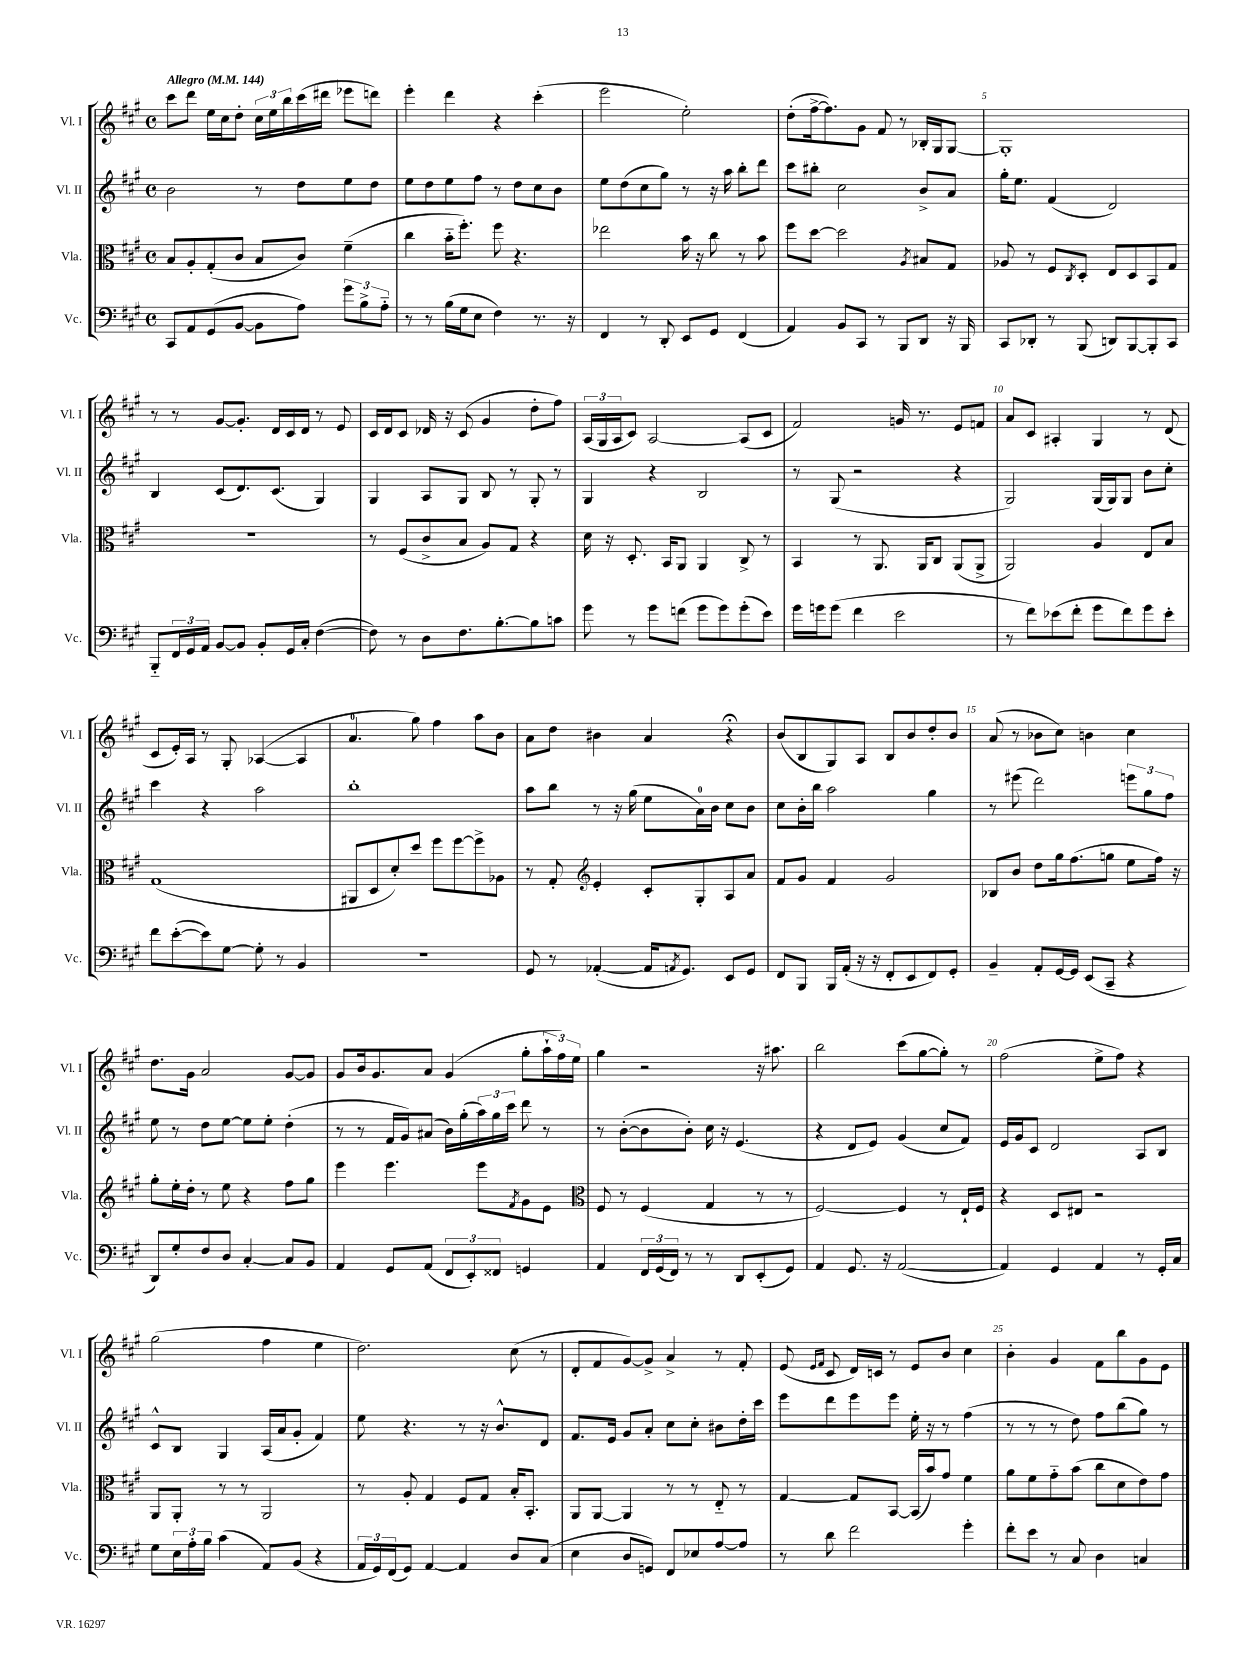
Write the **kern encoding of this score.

**kern	**kern	**kern	**kern
*part4	*part3	*part2	*part1
*staff4	*staff3	*staff2	*staff1
*I"Vc.	*I"Vla.	*I"Vl. II	*I"Vl. I
*I'Vc.	*I'Vla.	*I'Vl. II	*I'Vl. I
*clefF4	*clefC3	*clefG2	*clefG2
*k[f#c#g#]	*k[f#c#g#]	*k[f#c#g#]	*k[f#c#g#]
*M4/4	*M4/4	*M4/4	*M4/4
*met(c)	*met(c)	*met(c)	*met(c)
*MM144	*MM144	*MM144	*MM144
=1	=1	=1	=1
!	!	!	!LO:TX:a:B:t=Allegro
8CC#/L	8B/L	2b\	8ccc#\L
8AA/	8A'/	.	8ddd\J
(8GG#/	(8G#'/	.	16ee\LL
.	.	.	16cc#\J
[8BB/J	8c#/J	.	8dd'\J
8BB\L]	8B/L	8r	24cc#\LL
.	.	.	24ee\
.	.	.	24bb\
8A\J)	8c#/J)	8dd\L	(16ccc#\
.	.	.	16ddd#X\JJ
12g#\L	(4f#~\	8ee\	8eee-X\L
12B^\	.	.	.
.	.	8dd\J	8dddn\J)
12A\J	.	.	.
=2	=2	=2	=2
8r	4cc#\	8ee\L	4eee'\
8r	.	8dd\	.
(16B\LL	16b\KL	8ee\	4ddd\
16G#\J	8.ff#'\J)	.	.
8E\J	.	8ff#\J	.
4F#\)	8ff#\	8r	4r
.	4.r	8dd\L	.
8.r	.	8cc#\	(4ccc#'\
.	.	8b\J	.
16r	.	.	.
=3	=3	=3	=3
4FF#/	2ee-X\	8ee\L	2eee\
.	.	(8dd\	.
8r	.	8cc#\	.
8DD'/	.	8gg#\J)	.
8EE/L	16b\	8r	2ee'\)
.	16r	.	.
8GG#/J	8cc#\	16r	.
.	.	16aa\	.
(4FF#/	8r	8bb'\L	.
.	8b\	8ddd\J	.
=4	=4	=4	=4
4AA/)	8ff#\L	8ccc#\L	(8dd'\L
.	[8dd\J	8bb#X'\J	[16ff#^\k
.	.	.	8.ff#\])
8BB/L	2dd\]	2cc#\	.
8CC#/J	.	.	8g#\J
8r	.	.	8f#/
8BBB/L	.	.	8r
.	8qA/	.	.
8DD/J	8B#X/L	8b^/L	16B-X'/LL
.	.	.	16G#/J
16r	8G#/J	8a/J	[8G#/J
16BBB/	.	.	.
=5	=5	=5	=5
8CC#/L	8A-X/	16gg#'\KL	1G#']
.	.	8.ee\J	.
8DD-X'/J	8r	.	.
8r	8F#/L	(4f#/	.
.	8qC#/	.	.
(8BBB/	8D'/J	.	.
8DDn/L)	8E/L	2d/)	.
[8BBB/	8D/	.	.
8BBB'/]	8BB/	.	.
8CC#/J	8G#/J	.	.
!!LO:LB:g=z
=6	=6	=6	=6
8BBB/L	1r	4B/	8r
24FF#/L	.	.	8r
24GG#/	.	.	.
24AA/JJ	.	.	.
[8BB/L	.	(8c#/L	[8g#/L
8BB/J]	.	8.d/)	8.g#'/J]
8BB'/L	.	.	.
.	.	(8.c#/J	16d/LL
16GG#/L	.	.	16c#/
16C#'/JJ	.	.	16d/JJ
([4F#\	.	4G#/)	8r
.	.	.	8e/
=7	=7	=7	=7
8F#\])	8r	4G#/	16c#/LL
.	.	.	16d/J
8r	(8F#/L	.	8c#/J
8D\L	8c#^/	8A/L	16d-X/
.	.	.	16r
8.F#\	8B/J	8G#/J	(8c#/
.	8A/L)	8B/	4g#/
[8.B'\	.	.	.
.	8G#/J	8r	.
8B\]	4r	8G#'/	8dd'\L
8cn\J	.	8r	8ff#\J)
=8	=8	=8	=8
8g#\	16d\	4G#/	(24A/LL
.	.	.	24G#/
.	16r	.	.
.	.	.	24A/J
8r	8.D'/	.	8c#/J)
8g#\L	.	4r	[2A/
.	16BB/KL	.	.
(8fn\J	8AA/J	.	.
8g#\L	4AA/	2B/	.
8g#\)	.	.	.
(8g#'\	8C#^/	.	(8A/L]
8e\J)	8r	.	8c#/J
=9	=9	=9	=9
16g#\LL	4BB/	8r	2f#/)
16gn\J	.	.	.
(8g\J	.	(8G#/	.
4f#\	8r	2r	.
.	8.AA/	.	.
2e\	.	.	16gn/
.	16AA/KL	.	8.r
.	8C#/J	.	.
.	(8AA/L	4r	8e/L
.	8AA^/J	.	8fn/J
=10	=10	=10	=10
8r	2AA/)	2G#/)	8a/L
8f#\L)	.	.	8c#/J
(8e-X\	.	.	4A#X'/
8f#'\J	.	.	.
8g#\L	4A/	(16G#/LL	4G#/
.	.	16G#/J)	.
8f#\)	.	8G#/J	.
8g#\	8E/L	8b\L	8r
8e-'\J	8B/J	8cc#'\J	(8d/
!!LO:LB:g=z
=11	=11	=11	=11
8f#\L	(1G#	4ccc#\	8c#/L
([8e'\	.	.	16e'/L)
.	.	.	16A/JJ
8e\])	.	4r	8r
[8G#\J	.	.	8G#'/
8G#'\]	.	2aa\	([4A-X/
8r	.	.	.
4BB/	.	.	4A-/]
=12	=12	=12	=12
1r	8AA#X/L	1bb'	4.a/
.	8D/	.	.
.	8d'/)	.	.
.	8dd/J	.	8gg#\)
.	8ff#\L	.	4ff#\
.	[8ff#\	.	.
.	8ff#^\]	.	8aa\L
.	8A-X\J	.	8b\J
=13	=13	=13	=13
8GG#/	8r	8aa\L	8a\L
8r	8G#'/	8bb\J	8dd\J
*	*clefG2	*	*
([4AA-X'/	4e'/	8r	4b#X\
.	.	16r	.
.	.	(16gg#\	.
16AA-/KL]	8c#'/L	8ee\L	4a/
8qAAn/	.	.	.
8.GG#/J)	.	.	.
.	8G#'/	16a\L)	.
.	.	16b\JJ	.
8EE/L	8A/	8cc#\L	4r;<
8GG#/J	8a/J	8b\J	.
=14	=14	=14	=14
8FF#/L	8f#/L	8cc#\L	(8b/L
8BBB/J	8g#/J	16b'\L	8B/
.	.	16bb\JJ	.
16BBB/LL	4f#/	2aa\	8G#/)
(16AA'/JJ	.	.	.
16r	.	.	8A/J
16r	.	.	.
8FF#'/L	2g#/	.	8B/L
8EE/	.	.	8b/
8FF#/)	.	4gg#\	8dd'/
8GG#'/J	.	.	8b/J
=15	=15	=15	=15
4BB~/	8B-X/L	8r	(8a/
.	8b/J	(8eee#X\	8r
8AA'/L	8dd\L	2ddd\)	8b-X\L
[16GG#/L	16gg#\k	.	8cc#\J)
16GG#/JJ]	(8.ff#\	.	.
(8EE/L	.	.	4bn\
8CC#~/J	8ggn\J	.	.
4r	8ee\L	12eeen\L	4cc#\
.	.	12gg#\	.
.	16ff#\Jk)	.	.
.	.	12ff#\J	.
.	16r	.	.
!!LO:LB:g=z
=16	=16	=16	=16
8DD/L)	8gg#'\L	8ee\	8.dd\L
8G#'/	16ee'\L	8r	.
.	16dd'\JJ	.	16g#\Jk
8F#/	8r	8dd\L	2a/
8D/J	8ee\	[8ee\J	.
[4C#'/	4r	8ee\L]	.
.	.	8ee'\J	.
8C#/L]	8ff#\L	(4dd'\	[8g#/L
8BB/J	8gg#\J	.	8g#/J]
=17	=17	=17	=17
4AA/	4eee\	8r	8g#/L
.	.	8r	16b/k
.	.	.	8.g#/
8GG#/L	4.eee\	16f#/LL	.
.	.	16g#/J)	.
(8AA/J	.	(8a#X/J	8a/J
12FF#/L	.	16b\LL)	(4g#/
.	.	(16gg#'\	.
12EE'/)	.	.	.
.	8eee\L	24aa\)	.
12FF##X/J	.	24gg#\	.
.	.	24ccc#\JJ	.
.	8qf#/	.	.
4GGn/	8g#\	8ddd\	8gg#'\L
.	8e\J	8r	24aa`\L
.	.	.	24ff#\)
.	.	.	24ee\JJ
=18	=18	=18	=18
*	*clefC3	*	*
4AA/	8F#/	8r	4gg#\
.	8r	([8b'\L	.
24FF#/LL	(4F#/	8b\]	2r
(24GG#/	.	.	.
24FF#/JJ)	.	.	.
8r	.	8b'\J)	.
8r	4G#/	16cc#\	.
.	.	16r	.
8DD/L	.	(4.e/	.
(8EE'/	8r	.	16r
.	.	.	8.aa#X\
8GG#/J)	8r	.	.
=19	=19	=19	=19
4AA/	[2F#/)	4r	2bb\
8.GG#/	.	8d/L	.
.	.	8e/J)	.
16r	.	.	.
([2AA/	4F#/]	(4g#/	(8ccc#\L
.	.	.	[8gg#\
.	8r	8cc#/L	8gg#'\J])
.	16E`/LL	8f#/J)	8r
.	16F#/JJ	.	.
=20	=20	=20	=20
4AA/])	4r	16e/LL	(2ff#\
.	.	16g#/J	.
.	.	8c#/J	.
4GG#/	8D/L	2d/	.
.	8E#X/J	.	.
4AA/	2r	.	8ee^\L
.	.	.	8ff#\J)
8r	.	8A/L	4r
16GG#'/LL	.	8B/J	.
16C#/JJ	.	.	.
!!LO:LB:g=z
=21	=21	=21	=21
8G#\L	8AA/L	8c#^^/L	(2gg#\
24E\L	8AA'/J	8B/J	.
24A'\	.	.	.
24B\JJ	.	.	.
(4c#\	8r	4G#/	.
.	8r	.	.
8AA/L)	2AA/	(16A/LL	4ff#\
.	.	16a/J	.
(8BB/J	.	8g#'/J	.
4r	.	4f#/)	4ee\
=22	=22	=22	=22
24AA/LL	8r	8ee\	2.dd\)
24GG#/)	.	.	.
(24FF#/J	.	.	.
8GG#/J)	8A'/	4.r	.
[4AA/	4G#/	.	.
4AA/]	8F#/L	8r	.
.	8G#/J	16r	.
.	.	8.b^^/L	.
8D/L	16B'/KL	.	(8cc#\
.	8.BB'/J	.	.
(8C#/J	.	8d/J	8r
=23	=23	=23	=23
4E\	8AA/L	8.f#/L	8d'/L
.	[8AA/J	.	8f#/
.	.	16e/Jk	.
8D/L	4AA/]	8g#/L	[8g#/)
8GGn/J)	.	8a'/J	8g#^/J]
8FF#/L	8r	8cc#\L	4a^/
8E-X/	8r	8cc#'\J	.
[8A/	8E/	8b#X\L	8r
8A/J]	8r	16dd'\L	8f#'/
.	.	16ccc#\JJ	.
=24	=24	=24	=24
8r	[4G#/	8eee\L	(8e/
.	.	.	16qqe/LL
.	.	.	16qqf#/JJ
8d\	.	8ddd\	8c#/
2f#\	8G#/L]	8eee\	16d/LL)
.	.	.	16cn/JJ
.	[8BB/J	8eee\J	8r
.	(16BB/LL]	16ee'\	8e/L
.	16b/J)	16r	.
.	8g#/J	8r	8b/J
4g#'\	4f#\	(4ff#\	4cc#\
=25	=25	=25	=25
8f#'\L	8a\L	8r	4b'\
8e\J	8f#\	8r	.
8r	8g#\	8r	4g#/
8C#/	(8b\J	8dd\)	.
4D\	8cc#\L	8ff#\L	8f#\L
.	8d\	(8bb\	8bb\
4Cn/	8e\)	8gg#\J)	8g#\
.	8g#\J	8r	8e\J
==	==	==	==
*-	*-	*-	*-
